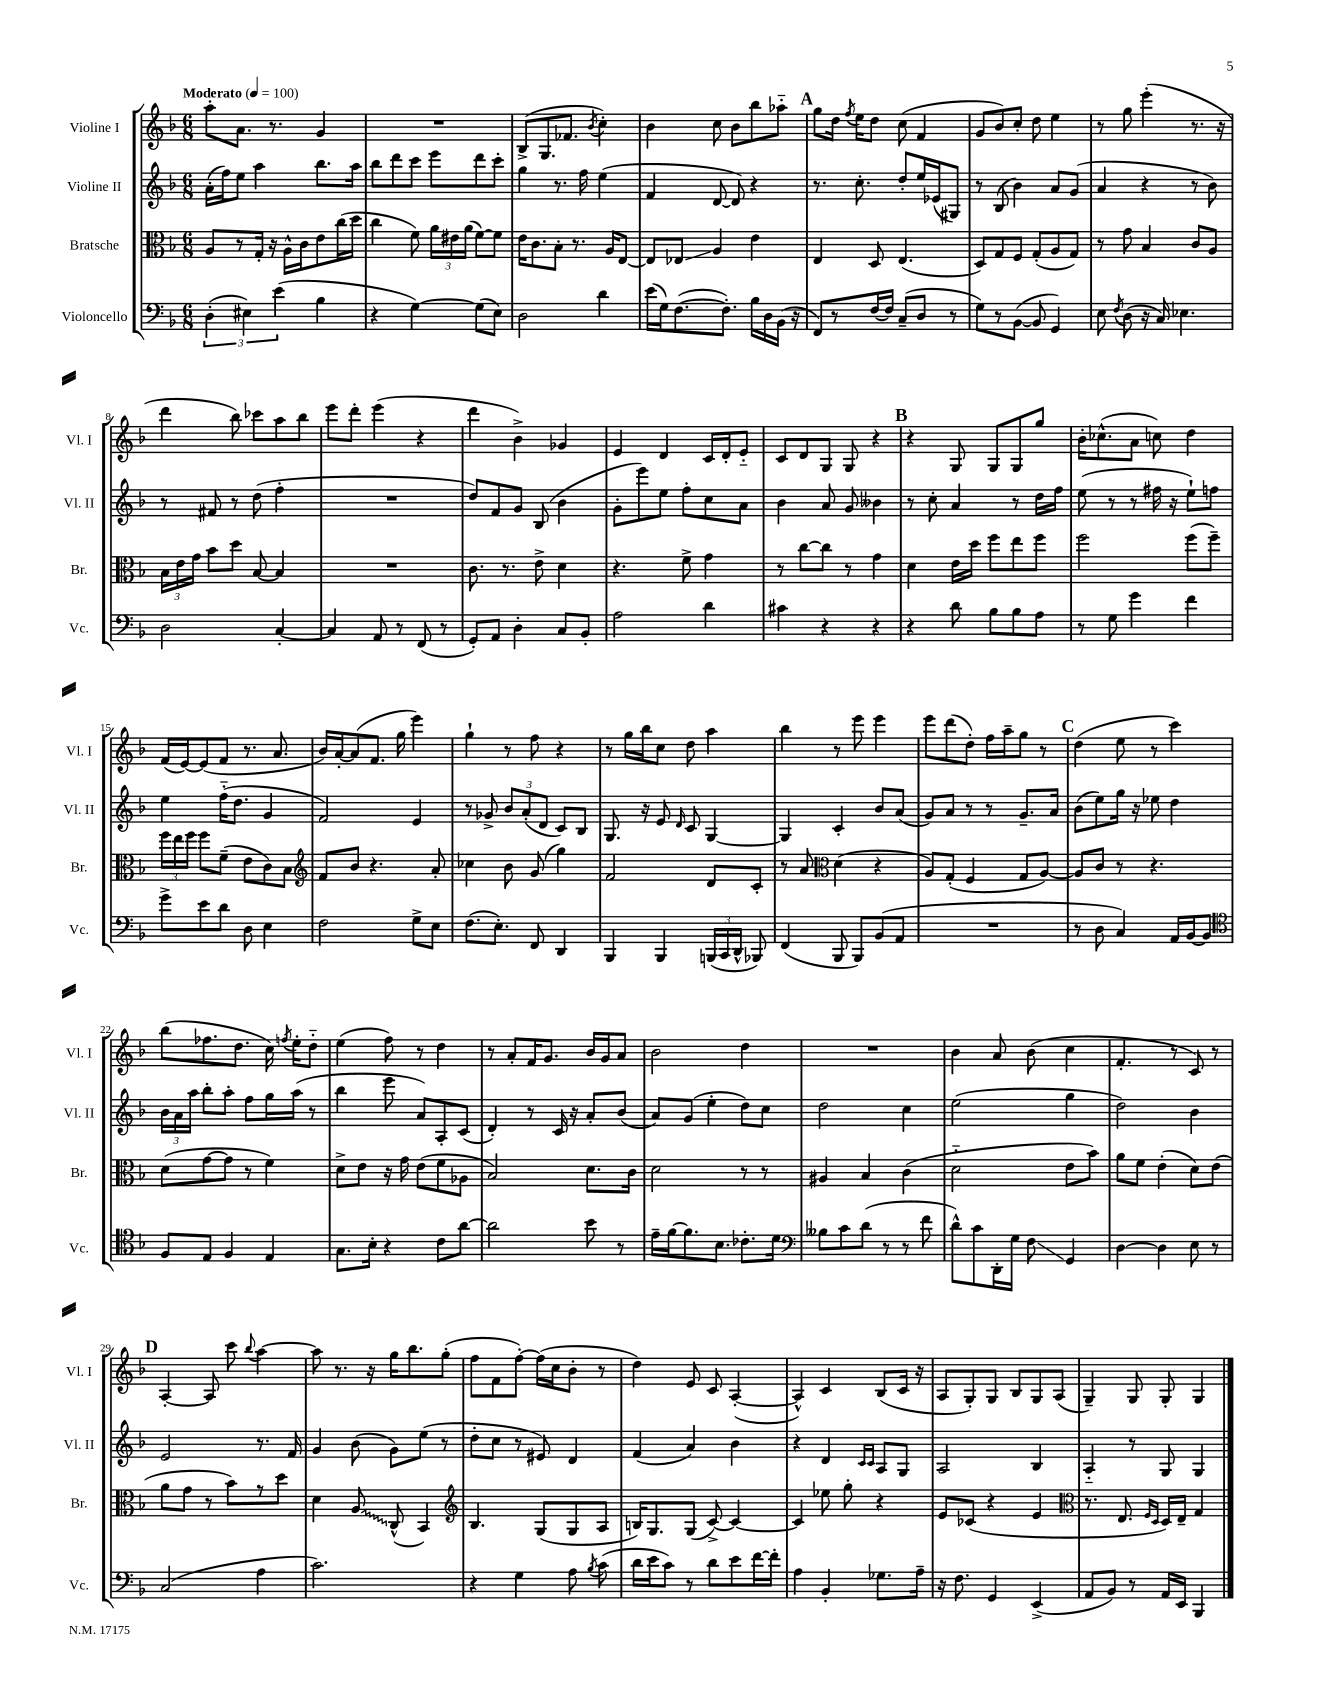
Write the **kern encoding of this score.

**kern	**kern	**kern	**kern
*staff4	*staff3	*staff2	*staff1
*clefF4	*clefC3	*clefG2	*clefG2
*k[b-]	*k[b-]	*k[b-]	*k[b-]
*M6/8	*M6/8	*M6/8	*M6/8
*MM100	*MM100	*MM100	*MM100
(6D'	8A	(16a'	8aa'
.	.	16ff)	.
.	8r	8ee	8.a
6E#)	.	.	.
.	16G'	4aa	.
.	16r	.	8.r
(6e	.	.	.
.	16A^^	.	.
.	16c	.	.
4B-	8e	8.bb-	4g
.	(16cc	.	.
.	16dd	16aa	.
=	=	=	=
4r	4cc	8bb-	2.r
.	.	8ddd	.
[4G)	8f)	8ccc	.
.	24a	8eee	.
.	24e#	.	.
.	(24a	.	.
(8G]	[8f)	8ddd	.
8E)	8f]	8ccc'	.
=	=	=	=
2D	16e	4gg	(8B-^
.	8.c	.	.
.	.	.	8.G
.	8B-'	8.r	.
.	.	.	8.f-
.	8.r	.	.
.	.	16ff	.
.	.	.	8qb-
4d	.	(4ee	4cc')
.	16A	.	.
.	[8E	.	.
=	=	=	=
(16e	8E]	4f	4b-
16G)	.	.	.
([8.F	8E-	.	.
.	4A	[8d	8cc
8.F'])	.	.	.
.	.	8d])	8b-
16B-	4e	4r	8bb-
16D	.	.	.
(16BB-	.	.	8aa-'~
16r	.	.	.
=	=	=	=
8FF)	4E	8.r	8gg
8r	.	.	16dd
.	.	.	8qff
.	.	8.cc'	16ee
[16F	8D	.	8dd
16F]	.	.	.
(8C~	(4.E	8dd'	(8cc
8D	.	16ee	4f
.	.	(16e-	.
8r	.	8G#)	.
=	=	=	=
8G)	8D)	8r	8g
8r	8G	(8B-	8b-)
([8BB-	8F	4b-)	8cc'
8BB-]	(8G'	.	8dd
4GG)	8A	8a	4ee
.	8G)	(8g	.
=	=	=	=
8E	8r	4a	8r
8qF	.	.	.
(8D	8g	.	8gg
16r	4B-	4r	(4eee'
16C)	.	.	.
4.E-	.	.	.
.	8c	8r	8.r
.	8A	8b-)	.
.	.	.	16r
=	=	=	=
2D	24B-	8r	4ddd
.	24e	.	.
.	24g	.	.
.	8b-	8f#	.
.	8dd	8r	8bb-)
.	[8B-	(8dd	8ccc-
[4C'	4B-]	4ff'	8aa
.	.	.	8bb-
=	=	=	=
4C]	2.r	2.r	8eee
.	.	.	8ddd'
8AA	.	.	(4eee
8r	.	.	.
(8FF	.	.	4r
8r	.	.	.
=	=	=	=
8GG')	8.c	8dd)	4ddd
8AA	.	8f	.
.	8.r	.	.
4D'	.	8g	4b-^)
.	8e^	(8B-	.
8C	4d	4b-	4g-
8BB-'	.	.	.
=	=	=	=
2A	4.r	8g'	4e
.	.	8eee)	.
.	.	8ee	4d
.	8f^	8ff'	.
4d	4g	8cc	16c
.	.	.	16d'
.	.	8a	8e'~
=	=	=	=
4c#	8r	4b-	8c
.	[8cc	.	8d
4r	8cc]	8a	8G
.	8r	8g	8G
4r	4g	4b--	4r
=	=	=	=
4r	4d	8r	4r
.	.	8cc'	.
8d	16e	4a	8G
.	16dd	.	.
8B-	8ff	.	8G
8B-	8ee	8r	8G
8A	8ff	16dd	8gg
.	.	16ff	.
=	=	=	=
8r	2ff	(8ee	16b-'
.	.	.	(8.cc-^^
8G	.	8r	.
4g	.	8r	8a
.	.	16ff#	8cc)
.	.	16r	.
4f	(8ff	8ee`)	4dd
.	8ff~)	8ff	.
=	=	=	=
8g^	24ff	4ee	(16f
.	24ee	.	.
.	.	.	[16e)
.	24ff	.	.
8e	8ff	.	(8e]
8d	(8f~	(16ff'~	8f
.	.	8.dd	.
8D	8e	.	8.r
4E	8c)	4g	.
.	.	.	8.a
.	8B-	.	.
=	=	=	=
*	*clefG2	*	*
2F	8f	2f)	16b-)
.	.	.	[16a'
.	8b-	.	(8a]
.	4.r	.	8.f
.	.	.	16gg
8G^	.	4e	4eee)
8E	8a'	.	.
=	=	=	=
(8.F	4cc-	8r	4gg`
.	.	8g-^	.
8.E')	.	.	.
.	8b-	12b-	8r
.	.	(12a'	.
8FF	(8g	.	8ff
.	.	12d	.
4DD	4gg)	8c)	4r
.	.	8B-	.
=	=	=	=
4BBB-	2f	8.G	8r
.	.	.	16gg
.	.	16r	16bb-
4BBB-	.	8e	8cc
.	.	16qqd	.
.	.	8c	8dd
(24BBB	8d	[4G	4aa
24CC	.	.	.
24DD^^	.	.	.
8BBB-)	8c'	.	.
=	=	=	=
(4FF	8r	4G]	4bb-
.	8a	.	.
*	*clefC3	*	*
8BBB-	(4d	4c'	8r
8BBB-)	.	.	8eee
(8BB-	4r	8b-	4eee
8AA	.	(8a	.
=	=	=	=
2.r	8A)	8g)	8eee
.	(8G'	8a	(8ddd
.	4F	8r	8dd')
.	.	8r	16ff
.	.	.	16aa~
.	8G	8.g~	8gg
.	[8A)	.	8r
.	.	16a	.
=	=	=	=
8r	8A]	(8b-	(4dd
8D	8c	8ee)	.
4C)	8r	16gg	8ee
.	.	16r	.
.	4.r	8ee-	8r
16AA	.	4dd	4ccc)
[16BB-	.	.	.
8BB-]	.	.	.
=	=	=	=
*clefC4	*	*	*
8F	(8d	24b-	(8bb-
.	.	24a	.
.	.	24aa	.
8E	[8g	8bb-'	8.ff-
4F	8g]	8aa'	.
.	.	.	8.dd
.	8r	8ff	.
4E	4f)	16gg	16cc)
.	.	.	8qff
.	.	(16aa	16ee'
.	.	8r	8dd'~
=	=	=	=
8.G	8d^	4bb-	(4ee
.	8e	.	.
16B-'	.	.	.
4r	16r	8eee	8ff)
.	16g	.	.
.	(8e	8a)	8r
8c	8f	8A'	4dd
[8a	8A-	(8c	.
=	=	=	=
2a]	2B-)	4d')	8r
.	.	.	8a'
.	.	8r	16f
.	.	.	8.g
.	.	16c	.
.	.	16r	.
8b-	8.d	8a'	16b-
.	.	.	16g
8r	.	(8b-	8a
.	16c	.	.
=	=	=	=
16e~	2d	8a)	2b-
[16f	.	.	.
8.f]	.	(8g	.
.	.	4ee'	.
8.B-	.	.	.
8.c-'	8r	8dd)	4dd
.	8r	8cc	.
16d	.	.	.
=	=	=	=
*clefF4	*	*	*
8B--	4A#	2dd	2.r
8c	.	.	.
(8d	4B-	.	.
8r	.	.	.
8r	(4c	4cc	.
8f	.	.	.
=	=	=	=
8d^^)	2d'~	(2ee	4b-
8c	.	.	.
16DD'	.	.	8a
16G	.	.	.
8F	.	.	(8b-
4GG	8e	4gg	4cc
.	8b-)	.	.
=	=	=	=
[4D	8a	2dd)	4.f'
.	8f	.	.
4D]	(4e'	.	.
.	.	.	8r
8E	8d)	4b-	8c)
8r	(8e	.	8r
=	=	=	=
(2C	8a	2e	[4A'
.	8g	.	.
.	8r	.	8A]
.	8b-)	.	8ccc
.	.	.	8qqbb-
4A	8r	8.r	[4aa
.	8dd	.	.
.	.	16f	.
=	=	=	=
2.c)	4d	4g	8aa]
.	.	.	8.r
.	8A	(8b-	.
.	.	.	16r
.	(8C^^	8g)	16gg
.	.	.	8.bb-
.	4BB-)	(8ee	.
.	.	8r	(8gg'
=	=	=	=
*	*clefG2	*	*
4r	4.B-	8dd'	8ff
.	.	8cc	8f
4G	.	8r	[8ff')
.	(8G	8e#)	(16ff]
.	.	.	16cc
8A	8G	4d	8b-'
8qB-	.	.	.
(8c	8A	.	8r
=	=	=	=
16d	16B)	(4f	4dd)
16e	8.G	.	.
8c)	.	.	.
8r	(8G	4a)	8e
8d	[8c^)	.	8c
8e	4c_	4b-	([4A'
[16f	.	.	.
16f']	.	.	.
=	=	=	=
4A	4c]	4r	4A^^])
4BB-'	8ee-	4d	4c
.	8gg'	.	.
.	.	16qqc	.
.	.	16qqc	.
8.G-	4r	8A	(8B-
.	.	8G	16c
16A~	.	.	16r
=	=	=	=
16r	8e	2A	8A
8.F	.	.	.
.	(8c-	.	8G')
4GG	4r	.	8G
.	.	.	8B-
(4EE^	4e	4B-	8G
.	.	.	(8A
=	=	=	=
*	*clefC3	*	*
8AA	8.r	4A'~	4G~)
8BB-)	.	.	.
.	8.E	.	.
8r	.	8r	8G
.	16qqF	.	.
.	16qqD	.	.
16AA	16D)	8G	8G'
16EE	16E~	.	.
4BBB-	4G	4G	4G
==	==	==	==
*-	*-	*-	*-
